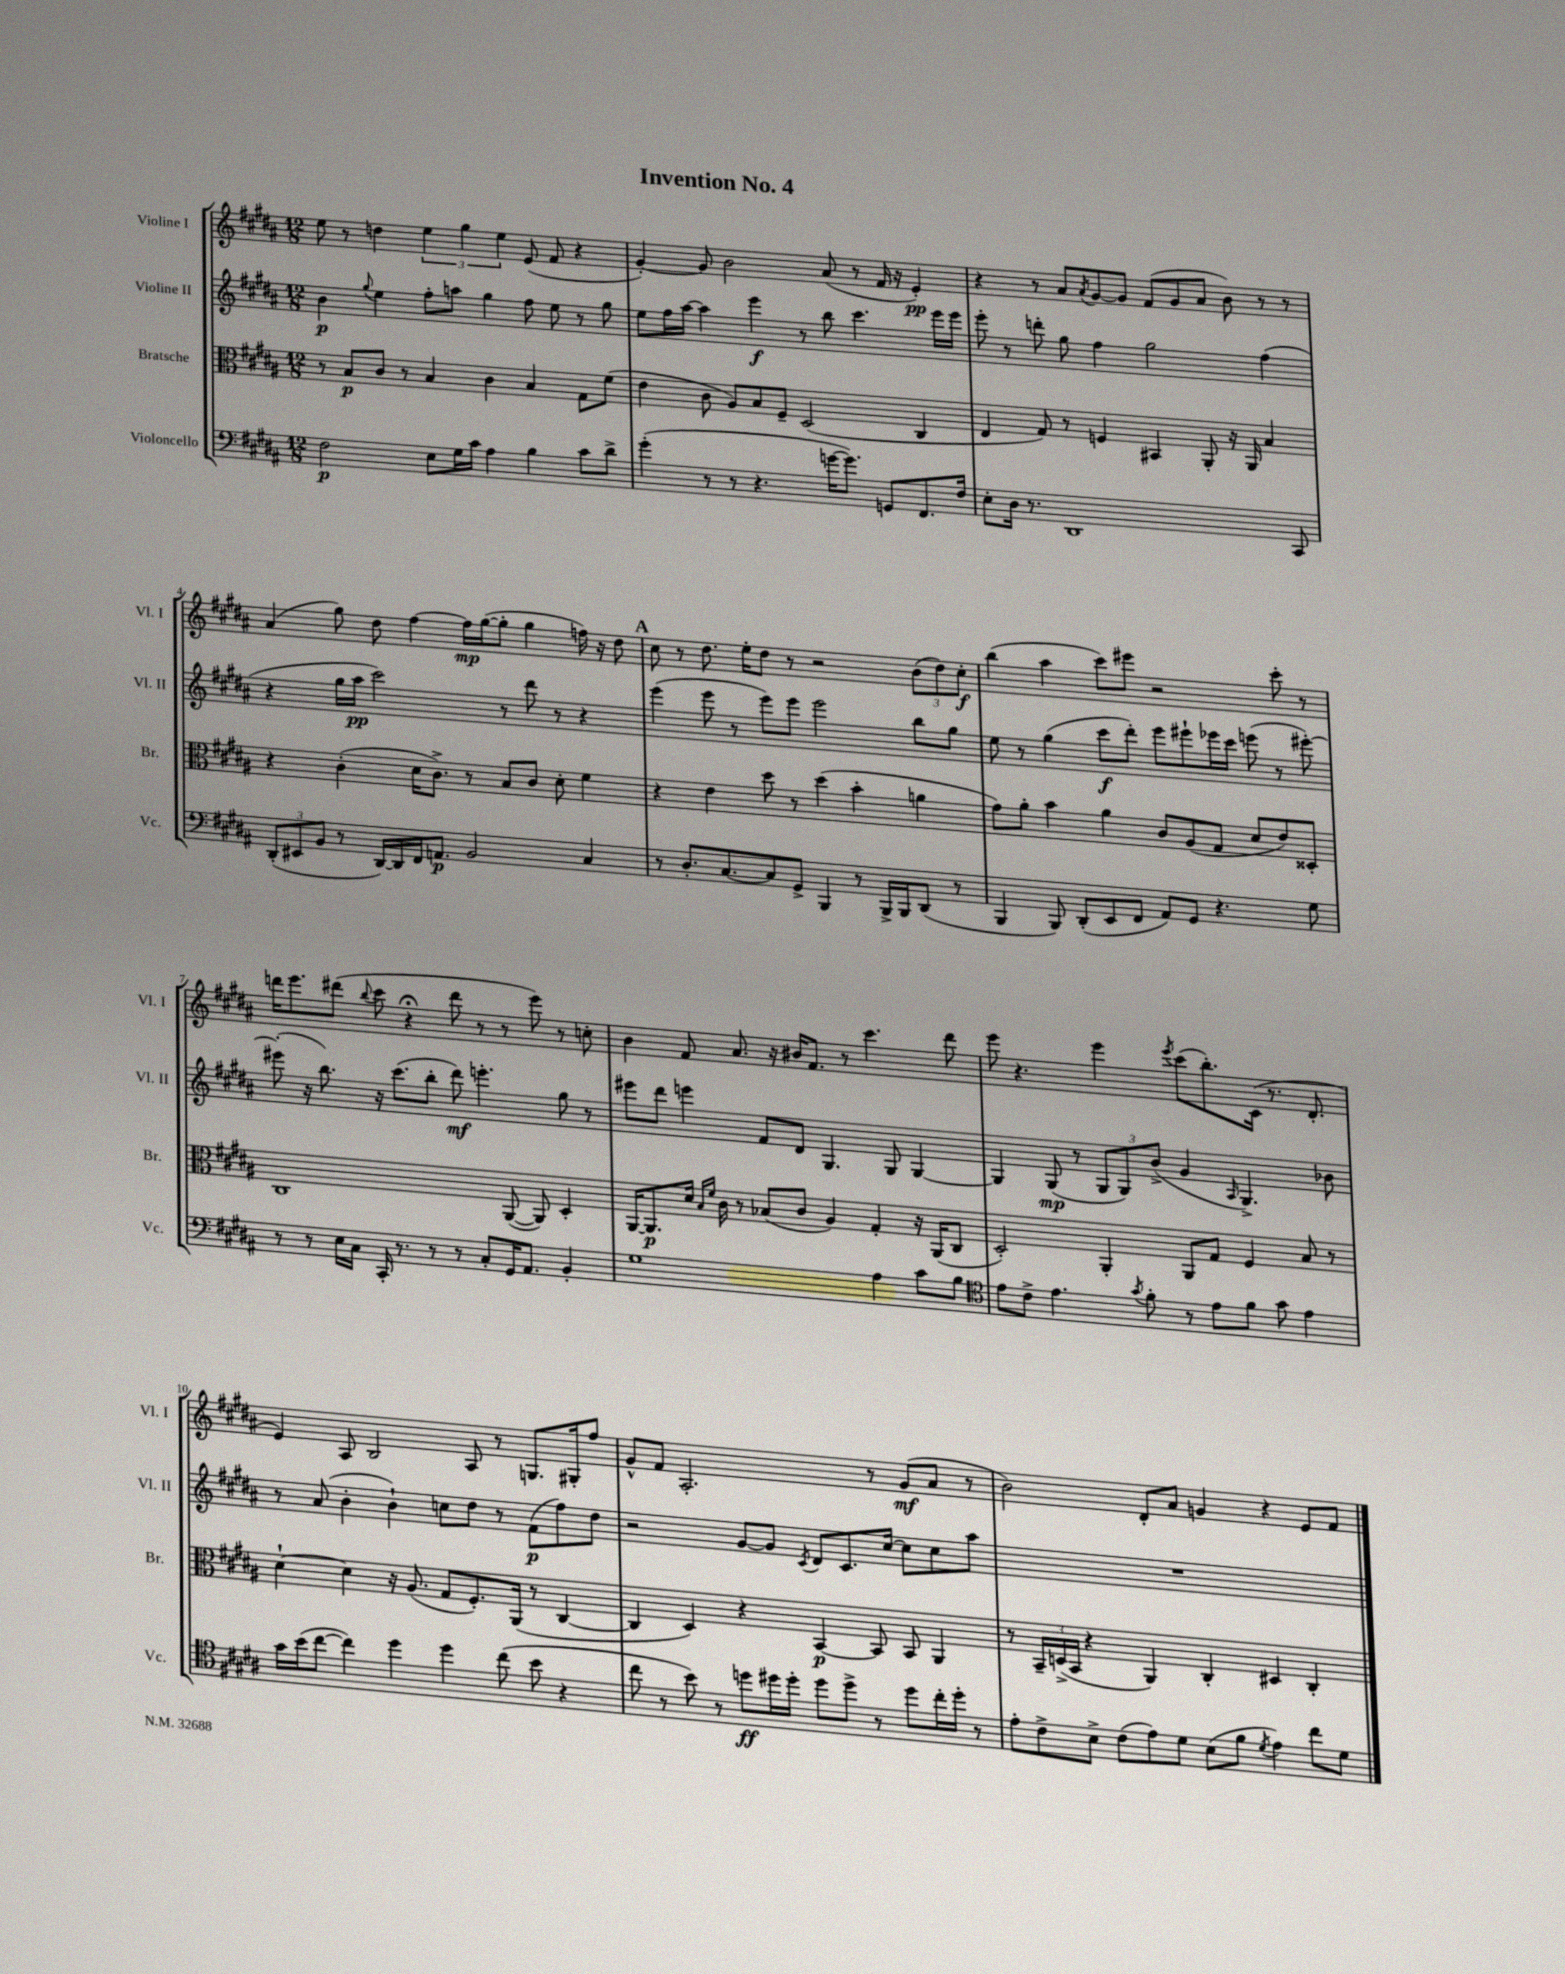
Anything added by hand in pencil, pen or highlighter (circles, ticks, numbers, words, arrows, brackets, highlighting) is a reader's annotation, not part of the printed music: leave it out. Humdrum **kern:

**kern	**kern	**kern	**kern
*staff4	*staff3	*staff2	*staff1
*clefF4	*clefC3	*clefG2	*clefG2
*k[f#c#g#d#a#]	*k[f#c#g#d#a#]	*k[f#c#g#d#a#]	*k[f#c#g#d#a#]
*M12/8	*M12/8	*M12/8	*M12/8
2F#	8r	4b	8ee
.	8B	.	8r
.	.	8qqgg#	.
.	8c#	4ee	4dd
.	8r	.	.
8E	4B	8ff#'	6ee
16G#	.	8aa	.
.	.	.	6gg#
16c#	.	.	.
4A#	4c#	4gg#	.
.	.	.	6ee
4B	4B	8ff#	(8e
.	.	8ee	8f#
8c#	8G#	8r	4r
8d#^	(8f#	8gg#	.
=	=	=	=
(4g#'	4e	8ee	[4g#')
.	.	16ff#	.
.	.	[16aa#	.
8r	8c#	4aa#]	8g#]
8r	8A#)	.	2b
4.r	8B	4eee	.
.	8F#~	.	.
.	(2D#	8r	.
[16g	.	8bb	(8a#
8.g])	.	.	.
.	.	4.ccc#	8r
8GG	.	.	16f#
.	.	.	16r
8.FF#	4C#	.	4e')
.	.	16eee	.
16F#	.	16eee	.
=	=	=	=
8E'	4E	8eee'	4r
16D#	.	8r	.
8.r	.	.	.
.	8G#)	8ddd'	8r
1DD#	8r	8gg#	8a#
.	.	.	8qa#
.	4F	4ff#	[8g#
.	.	.	8g#]
.	4BB#	2gg#	(8f#
.	.	.	8g#
.	8AA#'	.	8a#
.	16r	.	8b)
.	16AA#	.	.
.	4B	(4ff#	8r
8CC#	.	.	8r
=	=	=	=
(12DD#'	4r	4r	(4a#
12EE#	.	.	.
12BB	.	.	.
8r	(4c#'	16gg#	8gg#)
.	.	16aa#	.
[16DD#)	.	2ccc#)	8dd#
16DD#]	.	.	.
16FF#	16d#	.	[4ff#
8.AA	8.c#^)	.	.
2BB	8r	.	16ff#]
.	.	.	([16gg#
.	8B	8r	8gg#']
.	8c#	8ddd#	4gg#
.	8d#'	8r	.
4C#	4f#	4r	16ff)
.	.	.	16r
.	.	.	8dd#
=	=	=	=
8r	4r	(4eee	8cc#
8.D#'	.	.	8r
.	4e	8eee	8.dd#
[8.C#	.	.	.
.	.	8r	.
.	.	.	16ee'
8C#]	8dd#	8eee)	8dd#
8GG#^	8r	8eee	8r
4BBB	(4dd#	2eee	2r
8r	4b'	.	.
16BBB^	.	.	.
16BBB	.	.	.
(8DD#	4a	8bb	(12b
.	.	.	12dd#)
8r	.	8gg#	.
.	.	.	12cc#'
=	=	=	=
4BBB	8g#)	8ee	(4bb
.	8a#'	8r	.
8BBB)	4b	(4gg#	4aa#
(8DD#'	.	.	.
8EE	4a#	8ccc#	8ccc#)
8FF#	.	8ddd#')	8eee#
8AA#)	8c#	8eee	2r
8GG#	(8A#	8eee#`	.
4.r	8G#	16eee-	.
.	.	16ccc#	.
.	8d#	(8eee	.
.	8e)	8r	8ccc#'
8G#	8D##'	[8eee#')	8r
=	=	=	=
8r	1C#	(8eee#']	16ddd
.	.	.	8.eee
8r	.	16r	.
.	.	8.bb)	.
16E	.	.	(8ddd#
16C#	.	.	.
.	.	.	8qqbb
16CC#'	.	16r	8ccc#
8.r	.	(8.ccc#	.
.	.	.	4r;
8r	.	8bb'	.
8r	.	8ddd#)	8ddd#
8C#'	.	4.eee'	8r
16GG#	([8AA#	.	8r
8.AA#	.	.	.
.	8AA#])	.	8eee)
4BB'	4D#'	8gg#	8r
.	.	8r	8cc'
=	=	=	=
1G#	[16AA#	8eee#	4b
.	8.AA#]	.	.
.	.	8ddd#	.
.	16d#	4eee	8f#
.	16qqB	.	.
.	16qqf#	.	.
.	16c#	.	.
.	8r	.	8.a#
.	(8B-	8f#	.
.	.	.	16r
.	8c#	8d#	16b#
.	.	.	8.f#
.	4A#)	4.G#	.
.	.	.	8r
4A#	4G#'	.	4.ccc#
.	.	8G#	.
8c#	16r	[4G#	.
.	(16AA#	.	.
8B	8C#	.	8ddd#
=	=	=	=
*clefC4	*	*	*
8e	2D#')	4G#]	8eee
8c#^	.	.	4.r
4.e	.	(8G#	.
.	.	8r	.
.	4AA#'	12G#	4eee
.	.	12G#)	.
8qg#	.	.	.
8f#'	.	.	.
.	.	(12b^	.
.	.	.	8qeee
8r	8AA#	4g#	(8ccc#
8e	8G#	.	8.bb')
.	.	16qqA#	.
8f#	4F#	4.G#^)	.
.	.	.	(16c#
8g#	.	.	8.r
4e	8B	.	.
.	.	.	8.d#'
.	8r	8b-	.
=	=	=	=
16g#	[4d#`	8r	4e)
(16b	.	.	.
[8cc#	.	(8a#	.
4cc#])	4d#]	4b'	8A#
.	.	.	2B
4dd#	16r	4b`)	.
.	(8.A#	.	.
4dd#	8G#	8cc	.
.	8.F#')	8dd#	8A#
(8cc#	.	8r	8r
.	(16AA#	.	.
8b	8r	(8f#	8.G
4r	[4C#	8ff#)	.
.	.	.	16G#'
.	.	8dd#	8ff#
=	=	=	=
8cc#	4C#]	2r	8g#^^
8r	.	.	8f#
8b)	4D#)	.	2.A#'
8r	.	.	.
8dd	4r	[8g#	.
16dd#	.	8g#]	.
16dd#'	.	.	.
.	.	8qc#	.
8dd#	[4BB	8d#	.
8dd#^	.	8.c#	.
8r	8BB]	.	8r
.	.	[16cc#	.
8dd#	8BB	8cc#]	(8g#
16cc#'	4AA#	8cc#	8a#
16dd#'	.	.	.
8r	.	8aa#	8r
=	=	=	=
8e'	8r	1.r	2b)
8c#^	24BB~	.	.
.	(24D^	.	.
.	24BB	.	.
8B^	4r	.	.
(8c#	.	.	.
8e)	4AA#)	.	8d#'
8d#	.	.	8a#
(8B	4C#'	.	4g
8f#	.	.	.
8qd#	.	.	.
4e)	4D#	.	4r
8cc#	4C#'	.	8e
8d#	.	.	8f#
==	==	==	==
*-	*-	*-	*-
